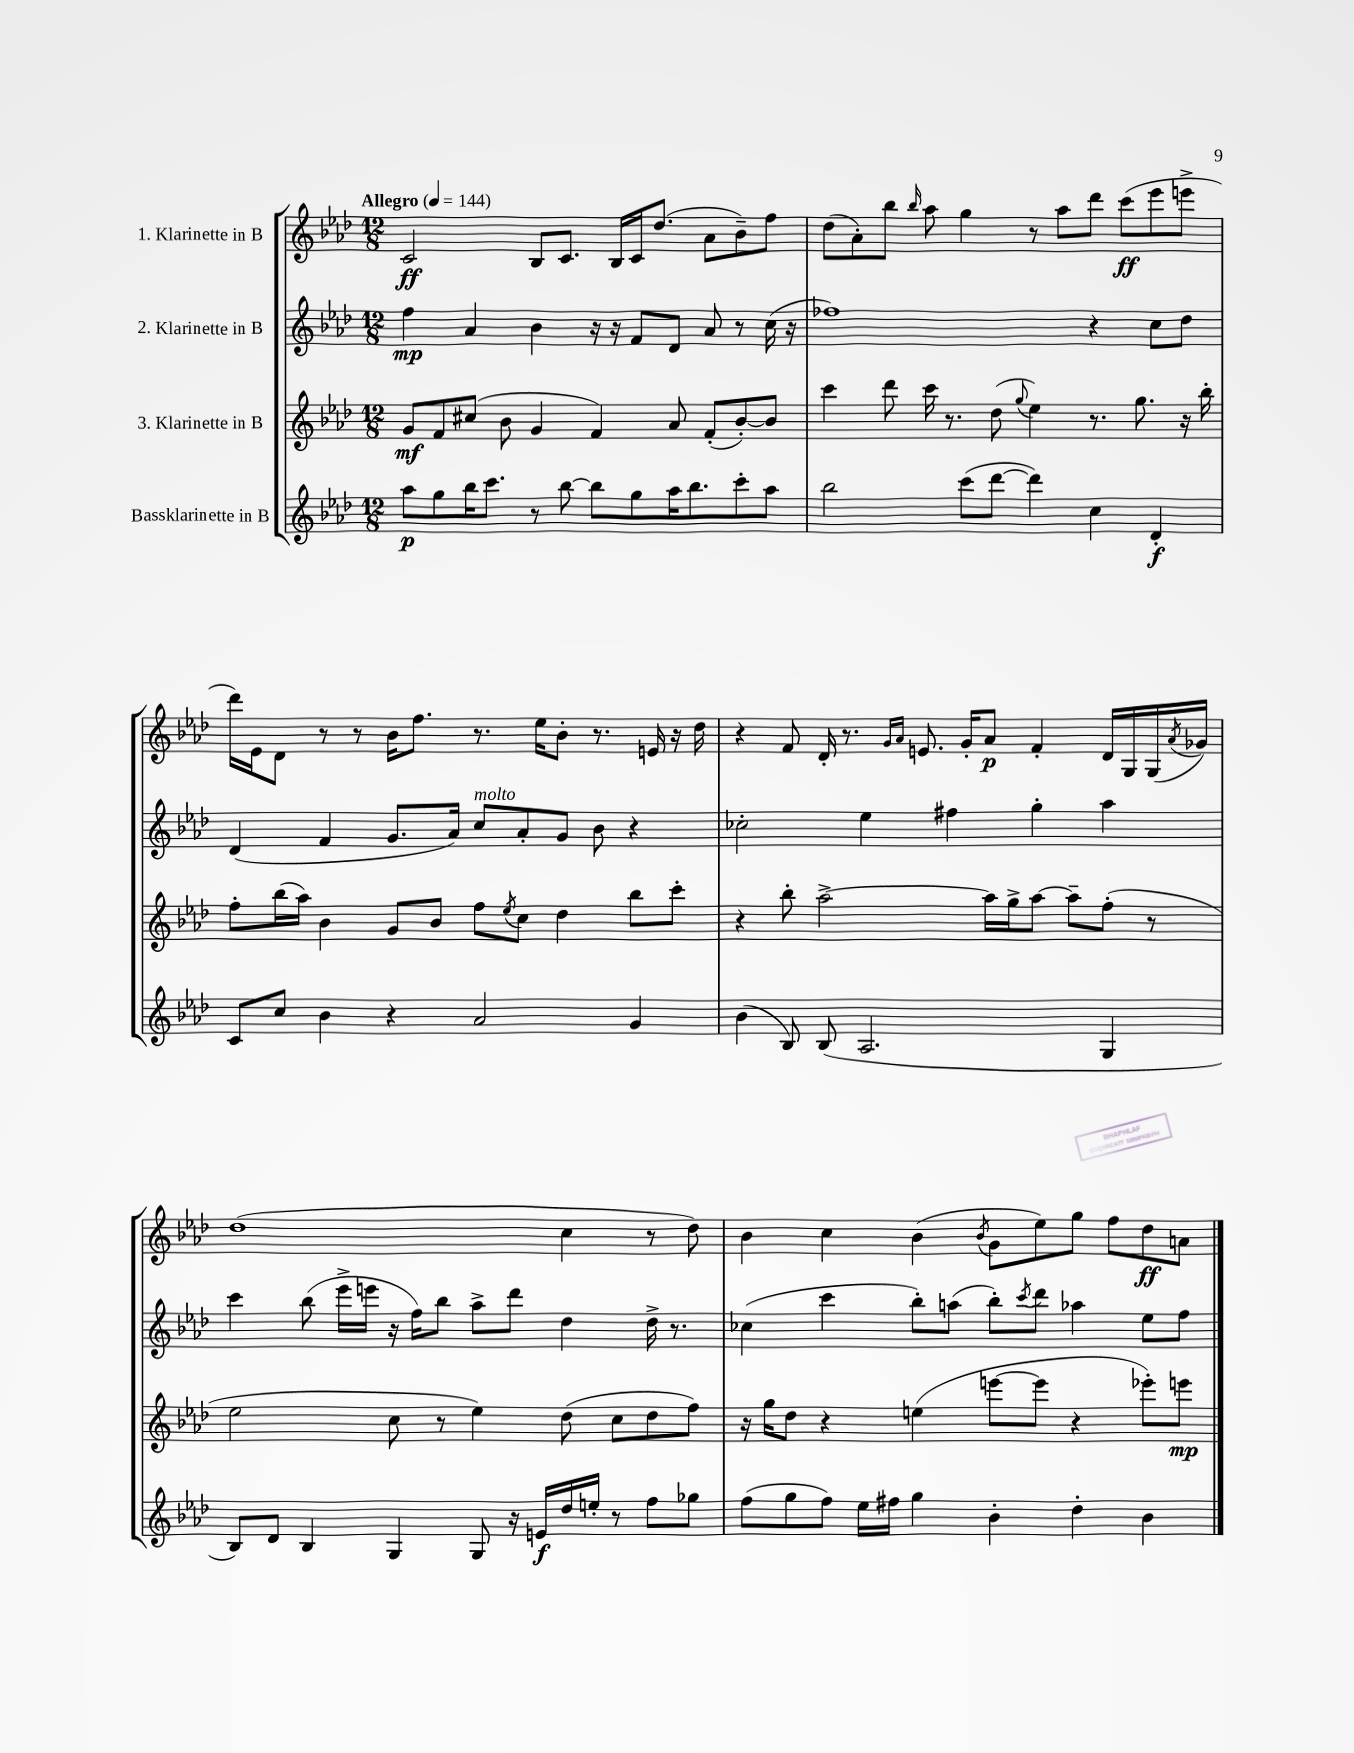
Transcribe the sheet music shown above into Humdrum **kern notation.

**kern	**dynam	**kern	**dynam	**kern	**dynam	**kern	**dynam
*part4	*part4	*part3	*part3	*part2	*part2	*part1	*part1
*staff4	*staff4	*staff3	*staff3	*staff2	*staff2	*staff1	*staff1
*I"Bassklarinette in B	*	*I"3. Klarinette in B	*	*I"2. Klarinette in B	*	*I"1. Klarinette in B	*
*clefG2	*	*clefG2	*	*clefG2	*	*clefG2	*
*k[b-e-a-d-]	*	*k[b-e-a-d-]	*	*k[b-e-a-d-]	*	*k[b-e-a-d-]	*
*M12/8	*	*M12/8	*	*M12/8	*	*M12/8	*
*MM144	*	*MM144	*	*MM144	*	*MM144	*
=1	=1	=1	=1	=1	=1	=1	=1
!	!	!	!	!	!	!LO:TX:a:B:t=Allegro	!
8aa-\L	p	8g/L	mf	4ff\	mp	2c/	ff
8gg\	.	8f/	.	.	.	.	.
16bb-\K	.	(8cc#X/J	.	4a-/	.	.	.
8.ccc\J	.	.	.	.	.	.	.
.	.	8b-\	.	.	.	.	.
8r	.	4g/	.	4b-\	.	8B-/L	.
[8bb-\	.	.	.	.	.	8.c/J	.
8bb-\L]	.	4f/)	.	16r	.	.	.
.	.	.	.	16r	.	16B-/LL	.
8gg\	.	.	.	8f/L	.	16c/J	.
.	.	.	.	.	.	(8.dd-/J	.
16aa-\K	.	8a-/	.	8d-/J	.	.	.
8.bb-\	.	.	.	.	.	.	.
.	.	(8f'/L	.	8a-/	.	8a-\L	.
8ccc'\	.	[8b-'/)	.	8r	.	8b-~\)	.
8aa-\J	.	8b-/J]	.	(16cc\	.	8ff\J	.
.	.	.	.	16r	.	.	.
=2	=2	=2	=2	=2	=2	=2	=2
2bb-\	.	4ccc\	.	1ff-X)	.	(8dd-\L	.
.	.	.	.	.	.	8a-'\)	.
.	.	8ddd-\	.	.	.	8bb-\J	.
.	.	.	.	.	.	16qqbb-/	.
.	.	16ccc\	.	.	.	8aa-\	.
.	.	8.r	.	.	.	.	.
(8ccc\L	.	.	.	.	.	4gg\	.
[8ddd-\J	.	(8dd-\	.	.	.	.	.
.	.	8qqgg/	.	.	.	.	.
4ddd-\])	.	4ee-\)	.	.	.	8r	.
.	.	.	.	.	.	8aa-\L	.
4cc\	.	8.r	.	4r	.	8ddd-\J	.
.	.	.	.	.	.	(8ccc\L	ff
.	.	8.gg\	.	.	.	.	.
4d-'/	f	.	.	8cc\L	.	8eee-\	.
.	.	16r	.	8dd-\J	.	8eeen^\J	.
.	.	16bb-'\	.	.	.	.	.
!!LO:LB:g=z
=3	=3	=3	=3	=3	=3	=3	=3
8c/L	.	8ff'\L	.	(4d-/	.	16ddd-\LL)	.
.	.	.	.	.	.	16e-\J	.
8cc/J	.	(16bb-\L	.	.	.	8d-\J	.
.	.	16aa-\JJ)	.	.	.	.	.
4b-\	.	4b-\	.	4f/	.	8r	.
.	.	.	.	.	.	8r	.
4r	.	8g/L	.	8.g/L	.	16b-\KL	.
.	.	.	.	.	.	8.ff\J	.
.	.	8b-/J	.	.	.	.	.
.	.	.	.	16a-/Jk)	.	.	.
!	!	!	!	!LO:TX:a:i:t=molto	!	!	!
2a-/	.	8ff\L	.	8cc/L	.	8.r	.
.	.	8qee-/	.	.	.	.	.
.	.	8cc\J	.	8a-'/	.	.	.
.	.	.	.	.	.	16ee-\KL	.
.	.	4dd-\	.	8g/J	.	8b-'\J	.
.	.	.	.	8b-\	.	8.r	.
4g/	.	8bb-\L	.	4r	.	.	.
.	.	.	.	.	.	16en/	.
.	.	8ccc'\J	.	.	.	16r	.
.	.	.	.	.	.	16dd-\	.
=4	=4	=4	=4	=4	=4	=4	=4
(4b-\	.	4r	.	2cc-X'\	.	4r	.
8B-/)	.	8bb-'\	.	.	.	8f/	.
(8B-/	.	[2aa-^\	.	.	.	16d-'/	.
.	.	.	.	.	.	8.r	.
2.A-/	.	.	.	4ee-\	.	.	.
.	.	.	.	.	.	16qqg/LL	.
.	.	.	.	.	.	16qqa-/JJ	.
.	.	.	.	.	.	8.en/	.
.	.	.	.	4ff#X\	.	.	.
.	.	.	.	.	.	16g'/KL	.
.	.	16aa-\LL]	.	.	.	8a-/J	p
.	.	16gg^\J	.	.	.	.	.
.	.	[8aa-\J	.	4gg'\	.	4f'/	.
.	.	8aa-~\L]	.	.	.	.	.
4G/	.	(8ff'\J	.	4aa-\	.	16d-/LL	.
.	.	.	.	.	.	16G/	.
.	.	8r	.	.	.	(16G/	.
.	.	.	.	.	.	8qa-/	.
.	.	.	.	.	.	16g-X/JJ)	.
!!LO:LB:g=z
=5	=5	=5	=5	=5	=5	=5	=5
8B-/L)	.	2ee-\	.	4ccc\	.	(1dd-	.
8d-/J	.	.	.	.	.	.	.
4B-/	.	.	.	(8bb-\	.	.	.
.	.	.	.	16eee-^\LL	.	.	.
.	.	.	.	16eeen\JJ	.	.	.
4G/	.	8cc\	.	16r	.	.	.
.	.	.	.	16ff\KL)	.	.	.
.	.	8r	.	8bb-\J	.	.	.
8G/	.	4ee-\)	.	8aa-^\L	.	.	.
16r	.	.	.	8ddd-\J	.	.	.
16en/LL	f	.	.	.	.	.	.
16dd-/	.	(8dd-\	.	4dd-\	.	4cc\	.
16een'/JJ	.	.	.	.	.	.	.
8r	.	8cc\L	.	.	.	.	.
8ff\L	.	8dd-\	.	16dd-^\	.	8r	.
.	.	.	.	8.r	.	.	.
8gg-X\J	.	8ff\J)	.	.	.	8dd-\)	.
=6	=6	=6	=6	=6	=6	=6	=6
(8ff\L	.	16r	.	(4cc-X\	.	4b-\	.
.	.	16gg\KL	.	.	.	.	.
8gg\	.	8dd-\J	.	.	.	.	.
8ff\J)	.	4r	.	4ccc\	.	4cc\	.
16ee-\LL	.	.	.	.	.	.	.
16ff#X\JJ	.	.	.	.	.	.	.
4gg\	.	(4een\	.	8bb-'\L)	.	(4b-\	.
.	.	.	.	(8aan\J	.	.	.
.	.	.	.	.	.	8qb-/	.
4b-'\	.	[8eeen\L	.	8bb-'\L)	.	8g\L	.
.	.	.	.	8qccc/	.	.	.
.	.	8eee\J]	.	8ddd-\J	.	8ee-\)	.
4dd-'\	.	4r	.	4aa-X\	.	8gg\J	.
.	.	.	.	.	.	8ff\L	.
4b-\	.	8eee-X'\L)	.	8ee-\L	.	8dd-\	ff
.	.	8eeen\J	mp	8ff\J	.	8an\J	.
==	==	==	==	==	==	==	==
*-	*-	*-	*-	*-	*-	*-	*-
